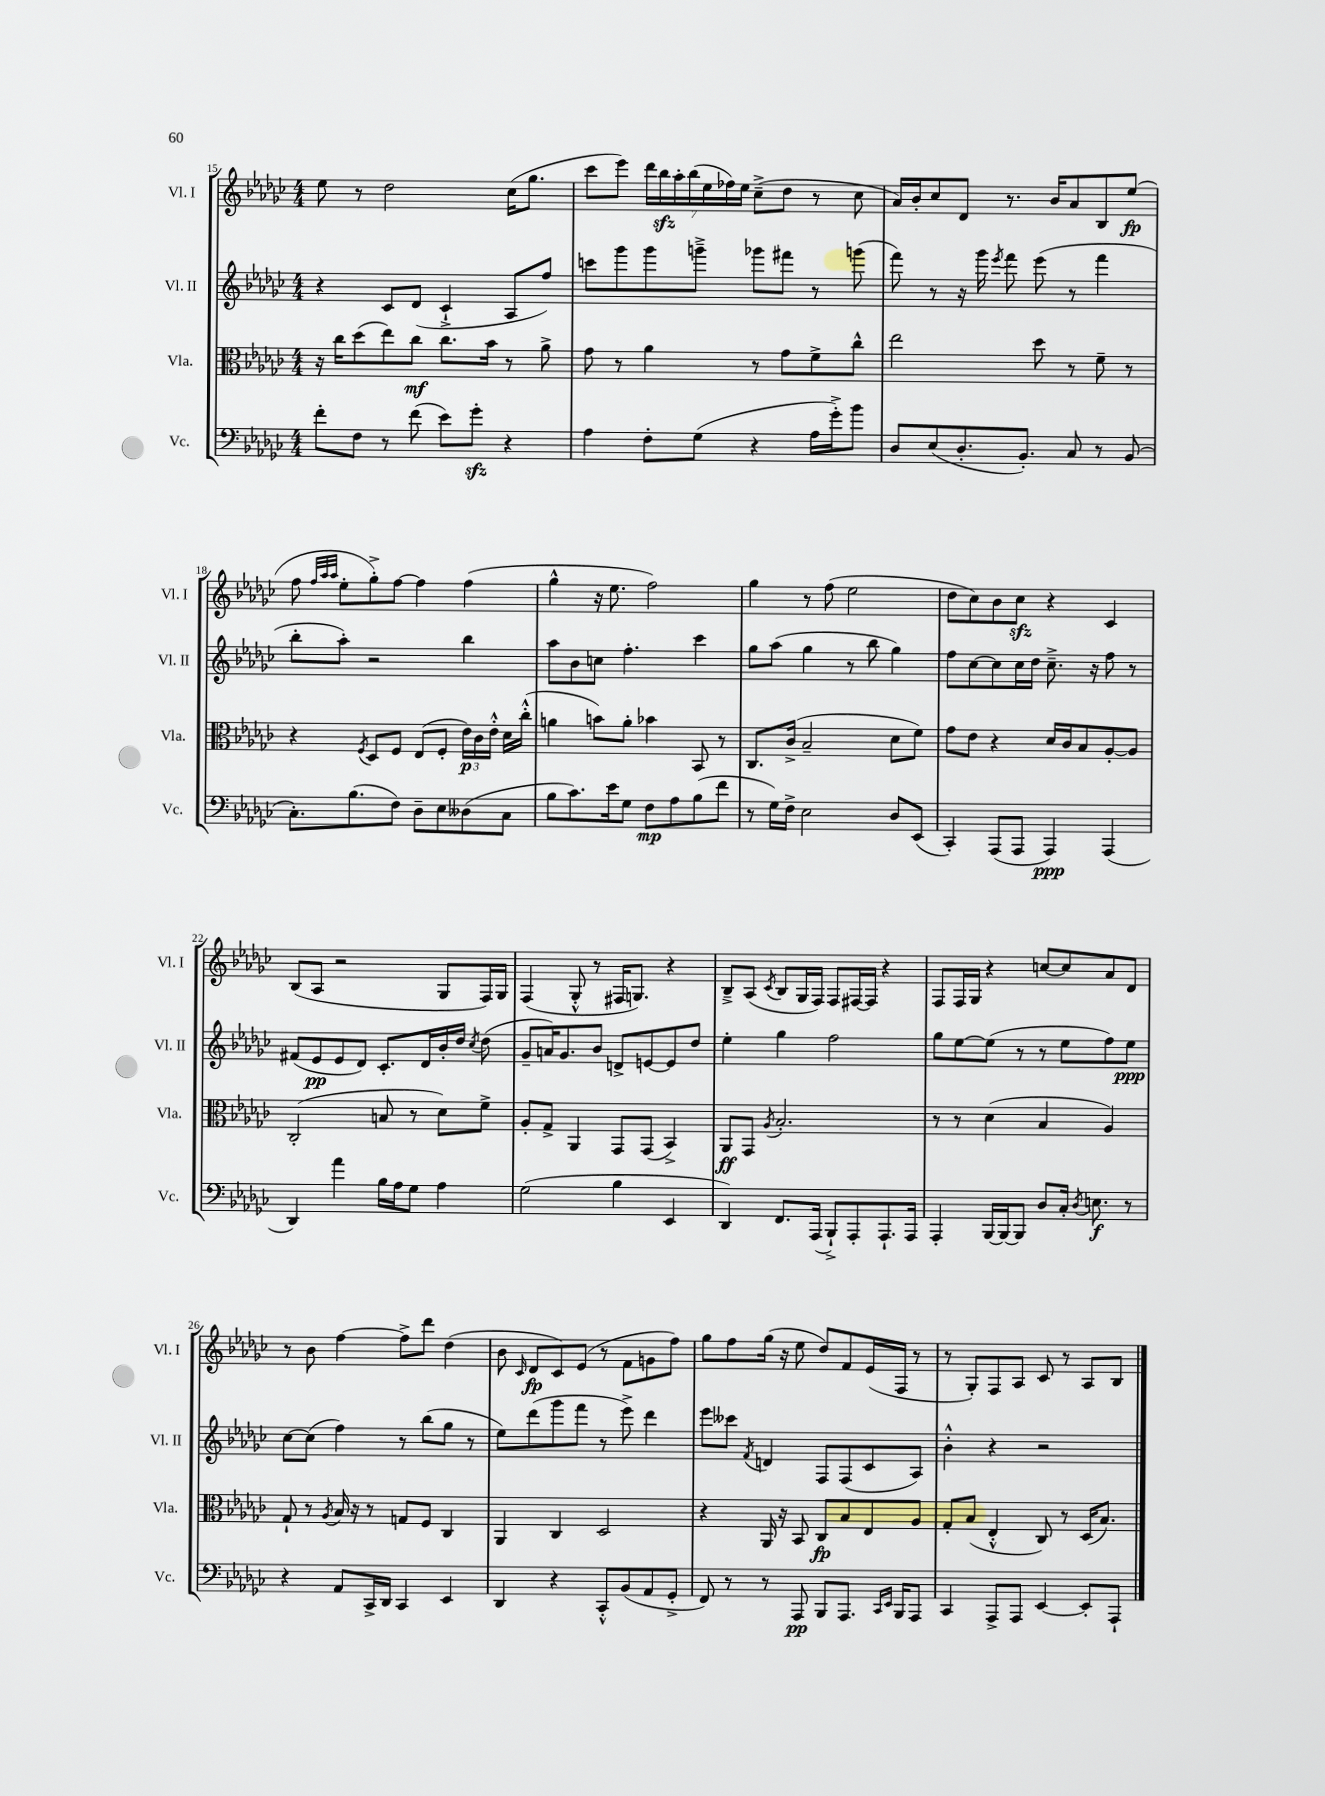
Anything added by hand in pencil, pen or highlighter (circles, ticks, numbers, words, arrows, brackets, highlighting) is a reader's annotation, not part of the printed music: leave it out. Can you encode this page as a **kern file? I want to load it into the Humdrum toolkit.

**kern	**kern	**kern	**kern
*staff4	*staff3	*staff2	*staff1
*clefF4	*clefC3	*clefG2	*clefG2
*k[b-e-a-d-g-c-]	*k[b-e-a-d-g-c-]	*k[b-e-a-d-g-c-]	*k[b-e-a-d-g-c-]
*M4/4	*M4/4	*M4/4	*M4/4
8f'	16r	4r	8ee-
.	16cc-	.	.
8F	(8dd-	.	8r
8r	8ee-)	8c-	2dd-
(8f	8cc-	(8d-	.
8e-)	8.cc-	4c-`^	.
8g-'	.	.	.
.	16b-	.	.
4r	8r	8A-	(16cc-
.	.	.	8.gg-
.	8a-^	8ff)	.
=	=	=	=
4A-	8g-	8ccc	8ccc-
.	8r	8ggg-	8eee-)
8F'	4a-	8ggg-	28ddd-
.	.	.	28bb-
.	.	.	28aa-'
.	.	.	(28bb-
(8G-	.	8ggg~^	.
.	.	.	28ee-
.	.	.	28ff-)
.	.	.	28ee-
4r	8r	8ggg-	(8cc-~^
.	8g-	8fff#	8dd-
16A-	8f^	8r	8r
16g-'^)	.	.	.
8b-	8cc-^^	(8ggg	8cc-
=	=	=	=
8D-	2ee-	8fff)	16a-)
.	.	.	16b-'
(8E-	.	8r	8cc-
8.D-'	.	16r	8d-
.	.	16ggg-	.
.	.	8qeee-	.
.	.	8fff	8.r
8.BB-')	.	.	.
.	8dd-	(8eee-	.
.	.	.	16b-
8C-	8r	8r	8a-
8r	8f~	4fff	8B-
(8BB-	8r	.	(8ee-
=	=	=	=
8.C-')	4r	8bb-'	8ff
.	.	.	32qqff
.	.	.	32qqaa-
.	.	.	32qqaa-
.	.	8aa-')	8ee-'
(8.B-	.	.	.
.	8qF	.	.
.	8D-	2r	8gg-'^)
8F)	8F	.	[8ff
8D-~	(8E-	.	4ff]
8E-	8F'	.	.
(8D--	24e-)	4bb-	(4ff
.	24c-	.	.
.	24e-'^^	.	.
8C-	16d-	.	.
.	(16cc-'^^	.	.
=	=	=	=
8B-	4a	8aa-	4gg-^^
8.c-)	.	8b-	.
.	8b)	8cc	16r
16e-	.	.	8.ee-
8G-	8a'	4.ff'	.
8F	4b-	.	2ff)
8A-	.	.	.
(8B-	8BB-	4ccc-	.
8f	8r	.	.
=	=	=	=
8r	8.C-	8gg-	4gg-
16G-)	.	(8aa-	.
16F^	(16c-^	.	.
2E-	2B-~	4gg-	8r
.	.	.	(8ff
.	.	8r	2ee-
.	.	8bb-	.
8D-	8d-	4gg-)	.
(8EE-	8f)	.	.
=	=	=	=
4CC-')	8g-	8ff	8dd-
.	8e-	[8cc-	8cc-)
(8AAA-	4r	8cc-]	8b-
8AAA-	.	16cc-	8cc-
.	.	16dd-	.
4AAA-)	16d-	8.cc-~^	4r
.	16c-	.	.
.	8B-	.	.
.	.	16r	.
(4AAA-	[8A-'	8ff	4c-
.	8A-]	8r	.
=	=	=	=
4DD-)	(2C-'	(8f#	(8B-
.	.	8e-	8A-
4a-	.	8e-	2r
.	.	8d-)	.
16B-	8B	8.c-'	.
16A-	.	.	.
8G-	8r	.	.
.	.	16d-	.
4A-	8d-)	16b-'	8G-
.	.	16dd-	.
.	.	8qcc-	.
.	8f^	(8dd-	16F)
.	.	.	16G-
=	=	=	=
(2G-	8A-'	8g-~	(4F
.	8G-^	16a)	.
.	.	8.g-	.
.	4AA-	.	8G-'^^
.	.	8b-	8r
4B-	8GG-	8d^	16F#
.	.	.	8.G)
.	(8GG-	[8e	.
4EE-	4BB-^)	8e]	4r
.	.	8dd-	.
=	=	=	=
4DD-)	8AA-	4ee-'	8B-~^
.	8GG-	.	(8A-
.	8qA-	.	8qc-
8.FF	2.B-'	4gg-	8B-
.	.	.	16G-
(16AAA-	.	.	16F)
8BBB-`^)	.	2ff	8F
8AAA-'	.	.	[16F#
.	.	.	16F#]
8.AAA-`	.	.	4r
16AAA-	.	.	.
=	=	=	=
4AAA-'	8r	8gg-	8F
.	8r	[8ee-	16F
.	.	.	16G-
[16BBB-	(4d-	(8ee-]	4r
16BBB-_	.	.	.
8BBB-]	.	8r	.
8D-	4B-	8r	[8cc
16C-'	.	8ee-	8cc]
8qD-	.	.	.
8.E	.	.	.
.	4A-)	8ff)	8a-
8r	.	8ee-	8d-
=	=	=	=
4r	8G-`	[8cc-	8r
.	8r	(8cc-]	8b-
.	8qA-	.	.
8AA-	16B-	4ff)	[4ff
.	16r	.	.
16CC-^	8r	.	.
16DD-	.	.	.
4CC-	8G	8r	8ff^]
.	8F	(8bb-	8ddd-
4EE-	4C-	8gg-	(4dd-
.	.	8r	.
=	=	=	=
4DD-	4AA-	8ee-)	8b-
.	.	.	16qqc-
.	.	(8ddd-	8d-
4r	4C-	8ggg-	8c-)
.	.	8fff	(8e-
8CC-'^^	2D-	8r	8r
(8BB-	.	8eee-^)	8f
8AA-	.	4ddd-	8g
8GG-'^	.	.	8ff)
=	=	=	=
8FF)	4r	8eee-	8gg-
8r	.	8ccc--	8ff
.	.	8qf	.
8r	16AA-	4d	(16gg-
.	16r	.	16r
8AAA-	8BB-	.	8ee-
8BBB-	8C-	8F	8dd-)
8.AAA-	8B-	(8F	8f
.	8E-	8c-	(16e-
16qqCC-	.	.	.
16qqEE-	.	.	.
16BBB-	.	.	16F
8AAA-	8A-	8A-)	8r
=	=	=	=
4CC-	8G-'	4b-'^^	8r
.	(8B-	.	8G-')
8AAA-^	4E-'^^	4r	8F
8AAA-	.	.	8A-
[4EE-	8C-)	2r	8c-
.	8r	.	8r
8EE-']	(16D-	.	8A-
.	8.B-)	.	.
8AAA-`	.	.	8B-
==	==	==	==
*-	*-	*-	*-
